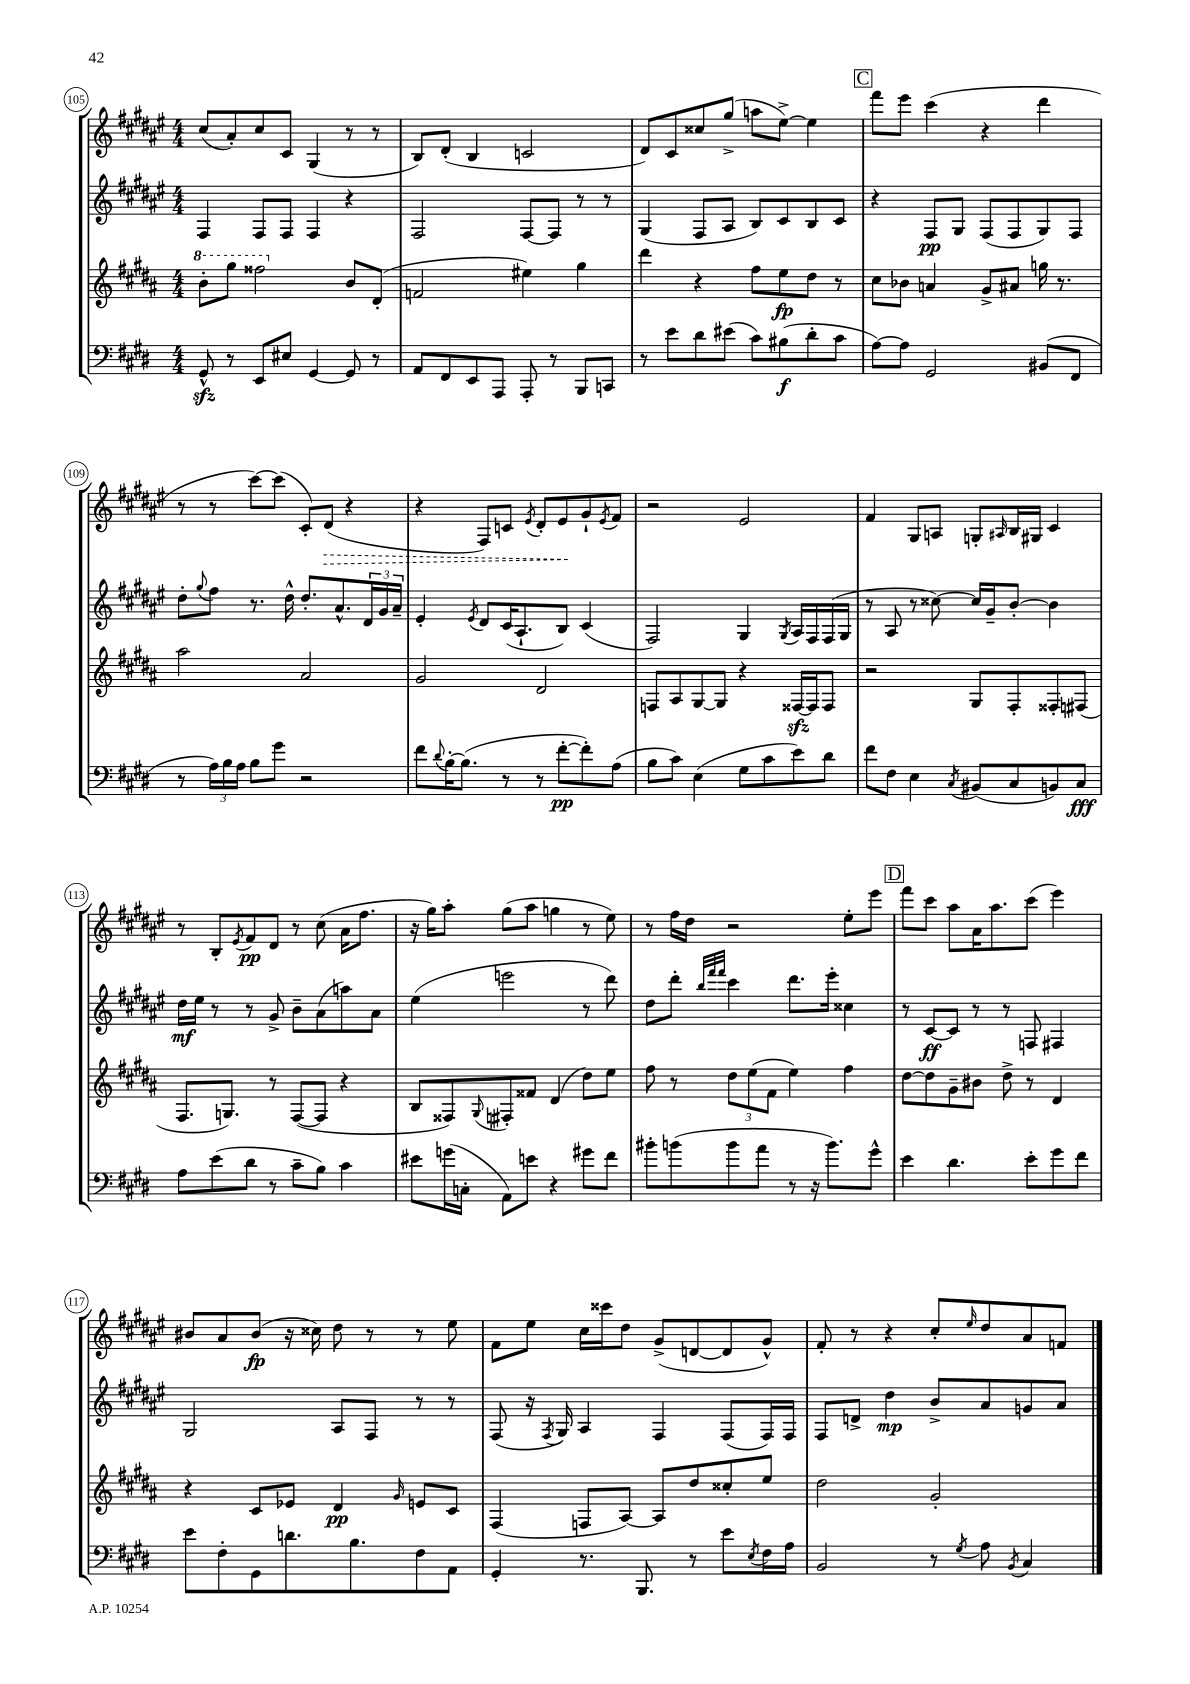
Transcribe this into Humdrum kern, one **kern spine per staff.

**kern	**kern	**kern	**kern
*staff4	*staff3	*staff2	*staff1
*clefF4	*clefG2	*clefG2	*clefG2
*k[f#c#g#d#]	*k[f#c#g#d#a#]	*k[f#c#g#d#a#e#]	*k[f#c#g#d#a#e#]
*M4/4	*M4/4	*M4/4	*M4/4
8GG#^^	8bb'	4F#	(8cc#
8r	8ggg#	.	8a#')
8EE	2fff##	8F#	8cc#
8E#	.	8F#	8c#
[4GG#	.	4F#	(4G#
8GG#]	8b	4r	8r
8r	(8d#'	.	8r
=	=	=	=
8AA	2f	2F#	8B)
8FF#	.	.	(8d#'
8EE	.	.	4B
8AAA	.	.	.
8AAA'	4ee#)	[8F#	2c
8r	.	8F#]	.
8BBB	4gg#	8r	.
8CC	.	8r	.
=	=	=	=
8r	4ddd#	(4G#	8d#)
8e	.	.	8c#
8d#	4r	8F#	8cc##
(8e#	.	8A#	(8gg#^
8c#)	8ff#	8B)	8aa
(8B#	8ee	8c#	[8ee#^)
8d#'	8dd#	8B	4ee#]
8c#	8r	8c#	.
=	=	=	=
[8A)	8cc#	4r	8fff#
8A]	8b-	.	8eee#
2GG#	4a	8F#	(4ccc#
.	.	8G#	.
.	8g#^	(8F#	4r
.	8a#	8F#	.
(8BB#	16gg	8G#)	4ddd#
.	8.r	.	.
8FF#	.	8F#	.
=	=	=	=
8r	2aa#	8dd#'	8r
.	.	8qqgg#	.
24A)	.	8ff#	8r
24B	.	.	.
24A	.	.	.
8B	.	8.r	[8ccc#)
8g#	.	.	(8ccc#]
.	.	16dd#^^	.
2r	2a#	8.dd#'	8c#')
.	.	.	(8d#
.	.	8.a#^^	.
.	.	.	4r
.	.	24d#	.
.	.	24g#	.
.	.	24a#~	.
=	=	=	=
8f#	2g#	4e#'	4r
8qqd#	.	.	.
[16B'	.	.	.
(8.B]	.	.	.
.	.	8qe#	.
.	.	8d#	8F#)
8r	.	(16c#	8c
.	.	8.A#`	.
.	.	.	8qe#
8r	2d#	.	8d#'
[8f#'	.	8B)	8e#
8f#'])	.	(4c#	8g#`
.	.	.	8qe#
(8A	.	.	8f#
=	=	=	=
8B	8F	2F#)	2r
8c#)	8A#	.	.
(4E	[8G#	.	.
.	8G#]	.	.
8G#	4r	4G#	2e#
8c#	.	.	.
.	.	8qG#	.
8e)	[16F##	16A#	.
.	16F##]	16F#	.
8d#	8F##	(16F#	.
.	.	16G#	.
=	=	=	=
8f#	2r	8r	4f#
8F#	.	8A#	.
4E	.	8r	8G#
.	.	[8cc##)	8A
8qC#	.	.	.
(8BB#	8G#	16cc##]	8G'
.	.	16g#~	.
.	.	.	16qqA#
8C#	8F#'	[8b'	16B
.	.	.	16G#
8BB)	8F##'	4b]	4c#
8C#	(8F#	.	.
=	=	=	=
8A	8.F#	16dd#	8r
.	.	16ee#	.
(8e	.	8r	8B'
.	8.G)	.	.
.	.	.	8qe#
8d#	.	8r	8f#
8r	8r	8g#^	8d#
8c#~	([8F#	8b~	8r
8B)	8F#]	(8a#	(8cc#
4c#	4r	8aa)	16a#
.	.	.	8.ff#
.	.	8a#	.
=	=	=	=
8e#	8B	(4ee#	16r
.	.	.	16gg#)
(16g	8F##)	.	8aa#'
16C'	.	.	.
.	8qqG#	.	.
8AA)	8F#'	2eee	(8gg#
8e	8f##	.	8aa#
4r	(4d#	.	4gg
8g#	8dd#)	8r	8r
8f#	8ee	8ddd#)	8ee#)
=	=	=	=
8b#'	8ff#	8dd#	8r
(8b	8r	8ddd#'	16ff#
.	.	.	16dd#
.	.	32qqbb	.
.	.	32qqfff#	.
.	.	32qqfff#	.
8b	12dd#	4ccc#	2r
.	(12ee	.	.
8a	.	.	.
.	12f#	.	.
8r	4ee)	8.ddd#	.
16r	.	.	.
8.b)	.	16eee#'	.
.	4ff#	4cc##	8ee#'
8g#^^	.	.	8eee#
=	=	=	=
4e	[8dd#	8r	8fff#
.	8dd#]	[8c#	8ccc#
4.d#	8g#~	8c#]	8aa#
.	8b#	8r	16a#
.	.	.	8.aa#
.	8dd#^	8r	.
8e'	8r	8F	(8ccc#
8g#	4d#	4F#	4eee#)
8f#	.	.	.
=	=	=	=
8e	4r	2G#	8b#
8F#'	.	.	8a#
8GG#	8c#	.	(8b#
8.d	8e-	.	16r
.	.	.	16cc##)
.	4d#	8A#	8dd#
8.B	.	.	.
.	.	8F#	8r
.	16qqg#	.	.
8F#	8e	8r	8r
8AA	8c#	8r	8ee#
=	=	=	=
4GG#'	(4F#	(8F#	8f#
.	.	16r	8ee#
.	.	8qF#	.
.	.	16G#)	.
8.r	8F	4A#	16cc#
.	.	.	16ccc##
.	[8A#)	.	8dd#
8.BBB	.	.	.
.	8A#]	4F#	(8g#^
8r	8dd#	.	[8d
8e	8cc##'	(8F#	8d]
8qE	.	.	.
16F#	8ee	16F#)	8g#^^)
16A	.	16F#	.
=	=	=	=
2BB	2dd#	8F#	8f#'
.	.	8d^	8r
.	.	4dd#	4r
8r	2g#'	8b^	8cc#'
8qG#	.	.	16qqee#
8A	.	8a#	8dd#
8qBB	.	.	.
4C#	.	8g	8a#
.	.	8a#	8f
==	==	==	==
*-	*-	*-	*-
